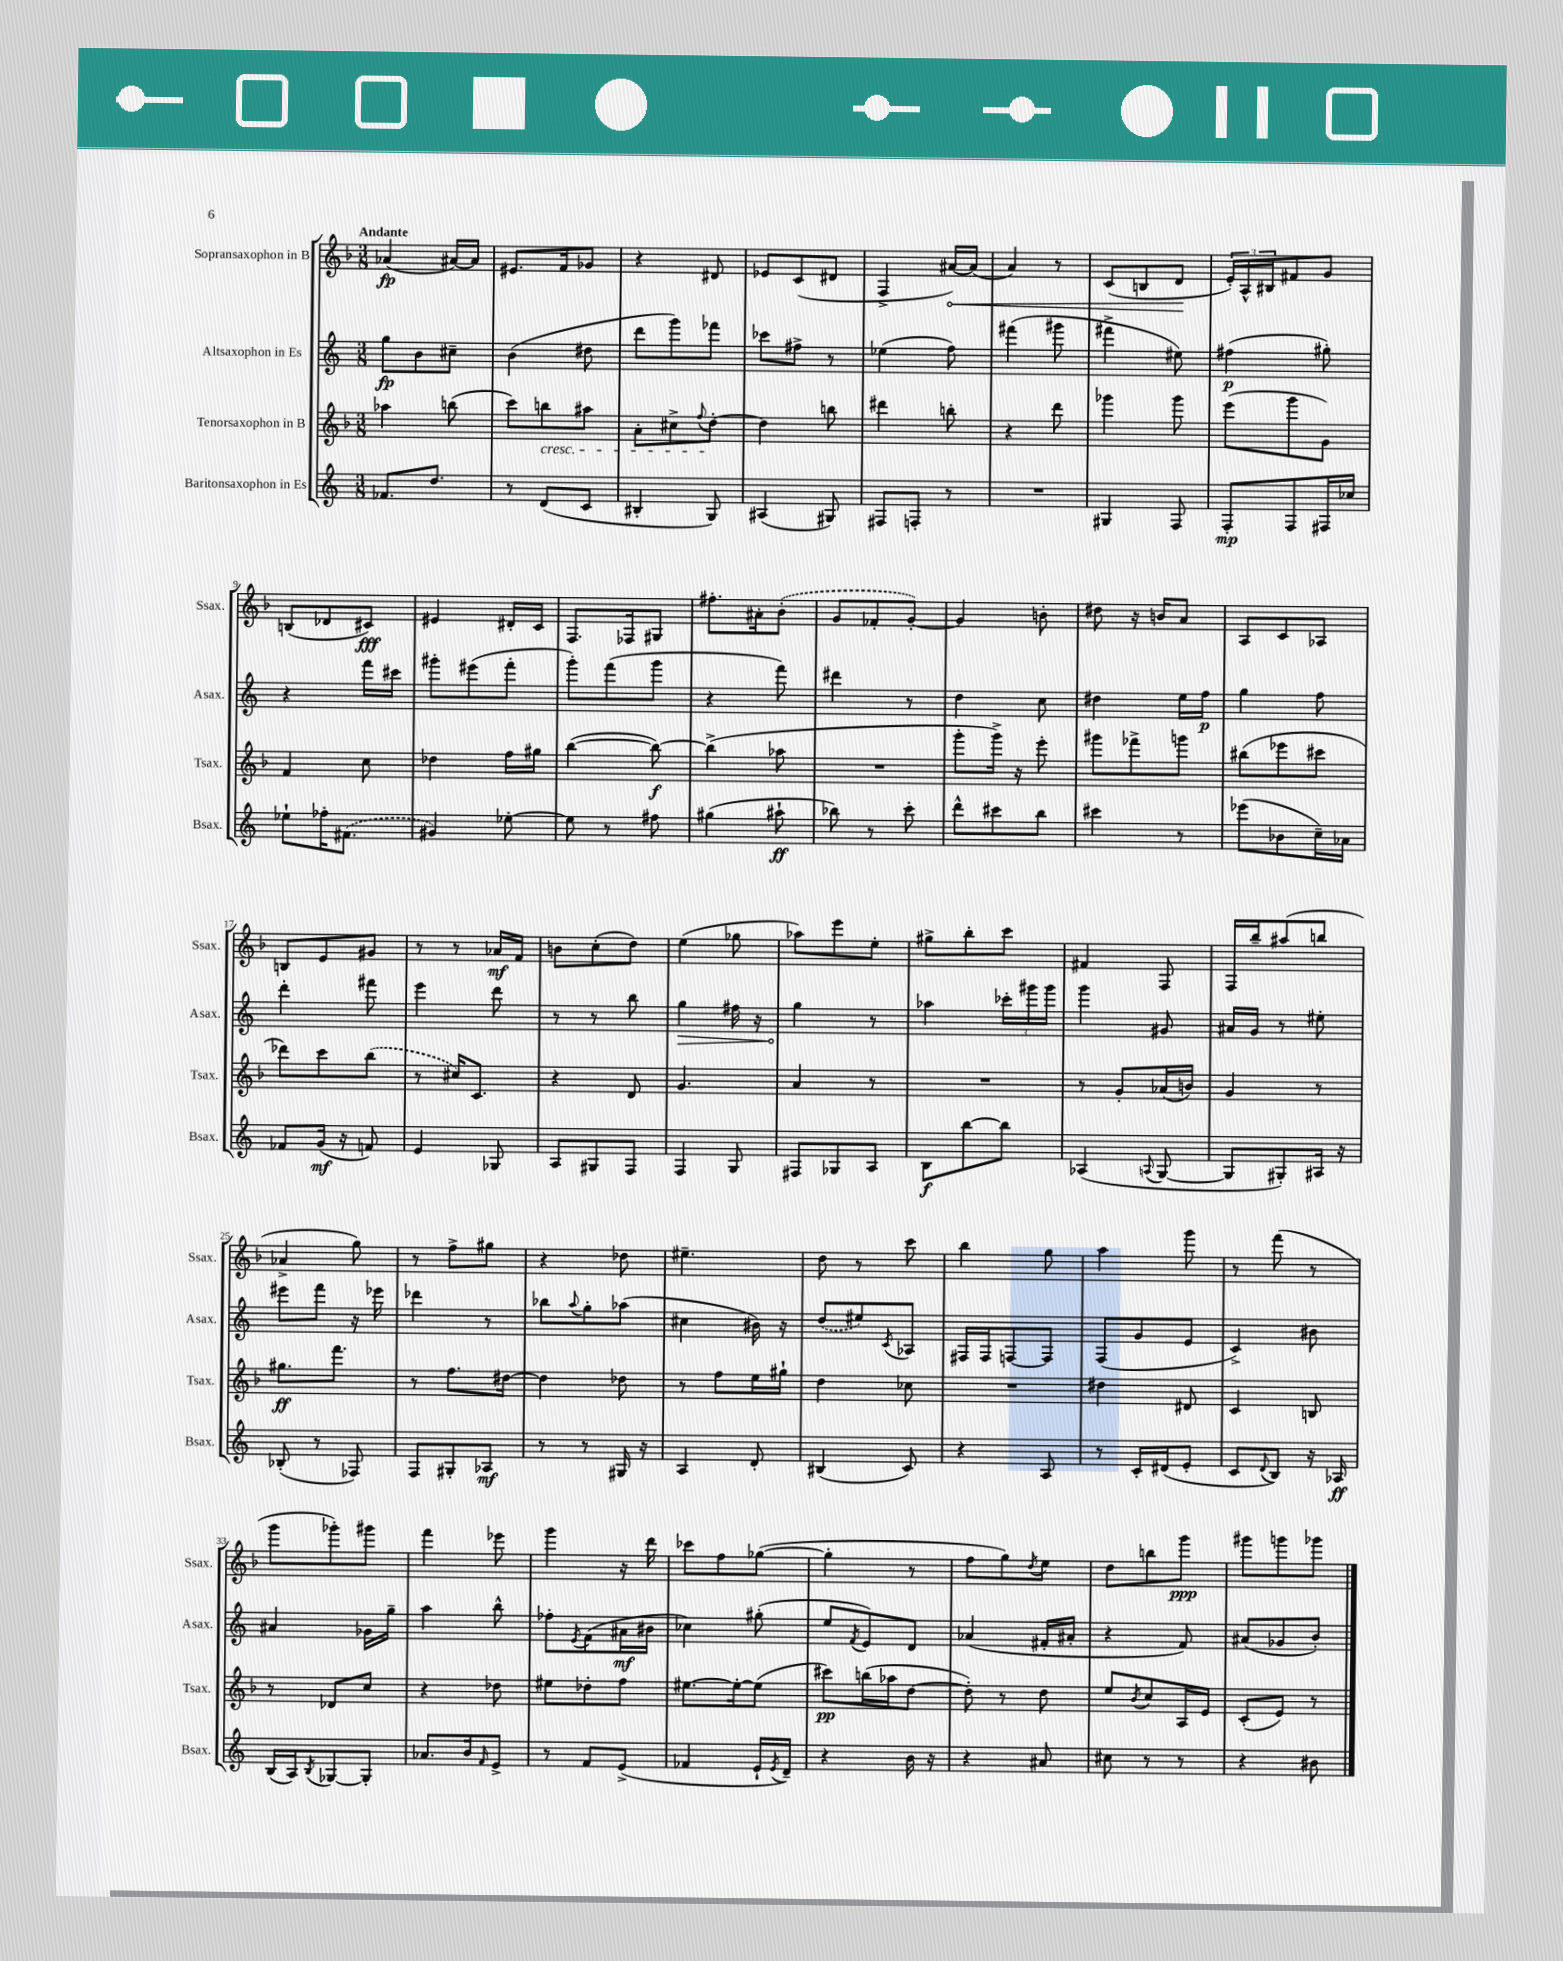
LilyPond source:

<<
\new StaffGroup <<
\new Staff = "s0" \with { instrumentName = "Sopransaxophon in B" shortInstrumentName = "Ssax." } {
    \clef treble \key f \major \numericTimeSignature \time 3/8 \tempo "Andante"
    aes'4\fp( ais'16~) ais'16 |
    eis'8. f'16 ges'8 |
    r4 dis'8 |
    ees'8 c'8( dis'8 |
    f4-> \once \override Hairpin.circled-tip = ##t ais'16~\<) ais'16( |
    a'4) r8 |
    c'8( b8 d'8\! |
    \tuplet 3/2 { e'16-.) a16-^ bis16 } fis'8 g'8 |
    b8( des'8 cis'8\fff) |
    eis'4 dis'16-. c'16 |
    f8. fes16 gis8 |
    fis''8.-. ais'16-. \once \slurDashed bes'8-.( |
    g'8 fes'8-. g'8~-.) |
    g'4 b'8-. |
    dis''8 r16 b'16 a'8 |
    a8 c'8 aes8 |
    b8 e'8 gis'8 |
    r8 r8 aes'16\mf f'16 |
    b'8 c''8-.( d''8) |
    e''4( ges''8 |
    aes''8) e'''8 e''8-. |
    gis''8-> bes''8-. c'''8 |
    fis'4 f8 |
    f16 bes''16-- ais''8( b''8 |
    aes'4-> g''8) |
    r8 f''8-> gis''8 |
    r4 des''8 |
    eis''4.-- |
    d''8 r8 c'''8 |
    bes''4 g''8 |
    a''4 g'''8 |
    r8 f'''8( r8 |
    g'''8 ges'''8-.) gis'''8 |
    f'''4 ees'''8 |
    g'''4 r16 d'''16 |
    ces'''8 f''8 ges''8~( |
    ges''4-. r8 |
    f''8 g''8) \acciaccatura { d''8 } e''8 |
    d''8 b''8 g'''8\ppp |
    gis'''8 g'''8 ges'''8 \bar "|." |
}
\new Staff = "s1" \with { instrumentName = "Altsaxophon in Es" shortInstrumentName = "Asax." } {
    \clef treble \key c \major \numericTimeSignature \time 3/8
    g''8\fp b'8 cis''8-- |
    b'4( dis''8 |
    d'''8 g'''8) fes'''8 |
    ces'''8 fis''8-> r8 |
    ees''4( f''8) |
    fis'''4( gis'''8 |
    fis'''4-> eis''8) |
    fis''4\p( gis''8-.) |
    r4 f'''16 cis'''16 |
    gis'''8-. eis'''8( f'''8-. |
    g'''8-.) f'''8( g'''8 |
    r4 f'''8) |
    dis'''4 r8 |
    d''4 c''8 |
    dis''4 e''16 f''16\p |
    g''4 f''8 |
    d'''4-. fis'''8 |
    e'''4 d'''8 |
    r8 r8 b''8 |
    \once \override Hairpin.circled-tip = ##t g''4\> fis''16 r16 |
    g''4\! r8 |
    aes''4 \tuplet 3/2 { ces'''16-. gis'''16 gis'''16 } |
    g'''4 gis'8 |
    ais'16 g'16 r8 eis''8-. |
    eis'''8 f'''8 r16 ees'''16 |
    des'''4 r8 |
    bes''8 \appoggiatura { a''8 } g''8-. aes''8( |
    cis''4 bis'16) r16 |
    \once \slurDashed d''8( eis''8) \acciaccatura { c'8 } aes8 |
    fis16 fis16 f8~ f8 |
    f8( g'8 e'8 |
    c'4->) bis'8 |
    ais'4 ges'16 g''16-- |
    a''4 b''8-^ |
    fes''8-. \acciaccatura { e'8 } f'8( ais'16\mf bis'16 |
    ces''4) gis''8-.( |
    e''8 \acciaccatura { f'8 } e'8) d'8 |
    aes'4( fis'16-. ais'16-. |
    r4 f'8) |
    ais'8( ges'8 b'8-.) \bar "|." |
}
\new Staff = "s2" \with { instrumentName = "Tenorsaxophon in B" shortInstrumentName = "Tsax." } {
    \clef treble \key f \major \numericTimeSignature \time 3/8
    aes''4 b''8( |
    c'''8) b''8\cresc ais''8 |
    a'8-. cis''8-> \appoggiatura { f''8 } d''8~-.\! |
    d''4 b''8 |
    dis'''4 b''8-. |
    r4 d'''8 |
    ges'''4 ges'''8 |
    e'''8( g'''8 g'8) |
    f'4 c''8 |
    des''4 f''16 gis''16 |
    bes''4~( bes''8~\f) |
    bes''4->( aes''8 |
    R4. |
    g'''8-. g'''16->) r16 e'''8-. |
    gis'''8 fes'''8-> g'''8 |
    bis''8( ees'''8 cis'''8 |
    des'''8) c'''8 \once \slurDashed bes''8( |
    r8 cis''16) c'8. |
    r4 d'8 |
    g'4. |
    a'4 r8 |
    R4. |
    r8 g'8-. aes'16( b'16) |
    g'4 r8 |
    gis''8.\ff f'''8. |
    r8 f''8. dis''16~ |
    dis''4 des''8 |
    r8 f''8 e''16 gis''16-! |
    d''4 ces''8 |
    R4. |
    dis''4 dis'8 |
    c'4 b8 |
    r8 des'8 c''8 |
    r4 des''8 |
    eis''8 des''8-. f''8 |
    eis''8.~ eis''16~-. eis''8( |
    cis'''8\pp) b''16( aes''16 d''8~ |
    d''8-.) r8 d''8 |
    e''8 \acciaccatura { bes'8 } c''8 a16 e'16 |
    c'8-.( e'8) r8 \bar "|." |
}
\new Staff = "s3" \with { instrumentName = "Baritonsaxophon in Es" shortInstrumentName = "Bsax." } {
    \clef treble \key c \major \numericTimeSignature \time 3/8
    fes'8. d''8. |
    r8 d'8( c'8 |
    bis4-. g8) |
    ais4( gis8) |
    fis8 f8-. r8 |
    R4. |
    gis4 f8 |
    f8-.\mp f8 fis16 ces''16 |
    ees''8-! fes''16-. \once \slurDashed fis'8.( |
    gis'4) ees''8~-. |
    ees''8 r8 fis''8 |
    gis''4( ais''8-!\ff |
    bes''8) r8 c'''8-. |
    d'''8-^ cis'''8 b''8 |
    cis'''4 r8 |
    ees'''8( bes'8 c''16--) aes'16 |
    fes'8 g'16\mf( r16 f'8) |
    e'4 ges8 |
    a8 gis8 f8 |
    f4 g8 |
    fis8 ges8 a8 |
    b8\f b''8~ b''8 |
    aes4( \appoggiatura { a8 } g8~ |
    g8 gis8-.) ais16 r16 |
    bes8-.( r8 fes8) |
    f8 gis8-. aes8\mf |
    r8 r8 gis16 r16 |
    a4 d'8-. |
    bis4( c'8) |
    r4 a8 |
    r8 c'16-. dis'16( e'8-. |
    c'8 \appoggiatura { d'8 } b8) r16 aes16\ff |
    b16( a16) \acciaccatura { b8 } ges8~ ges8-. |
    aes'8. b'16 \grace { f'16 } e'8-> |
    r8 f'8 e'8->( |
    fes'4 e'16-! \acciaccatura { e'8 } d'16--) |
    r4 b'16 r16 |
    r4 ais'8 |
    cis''8 r8 r8 |
    r4 bis'8 \bar "|." |
}
>>
>>
